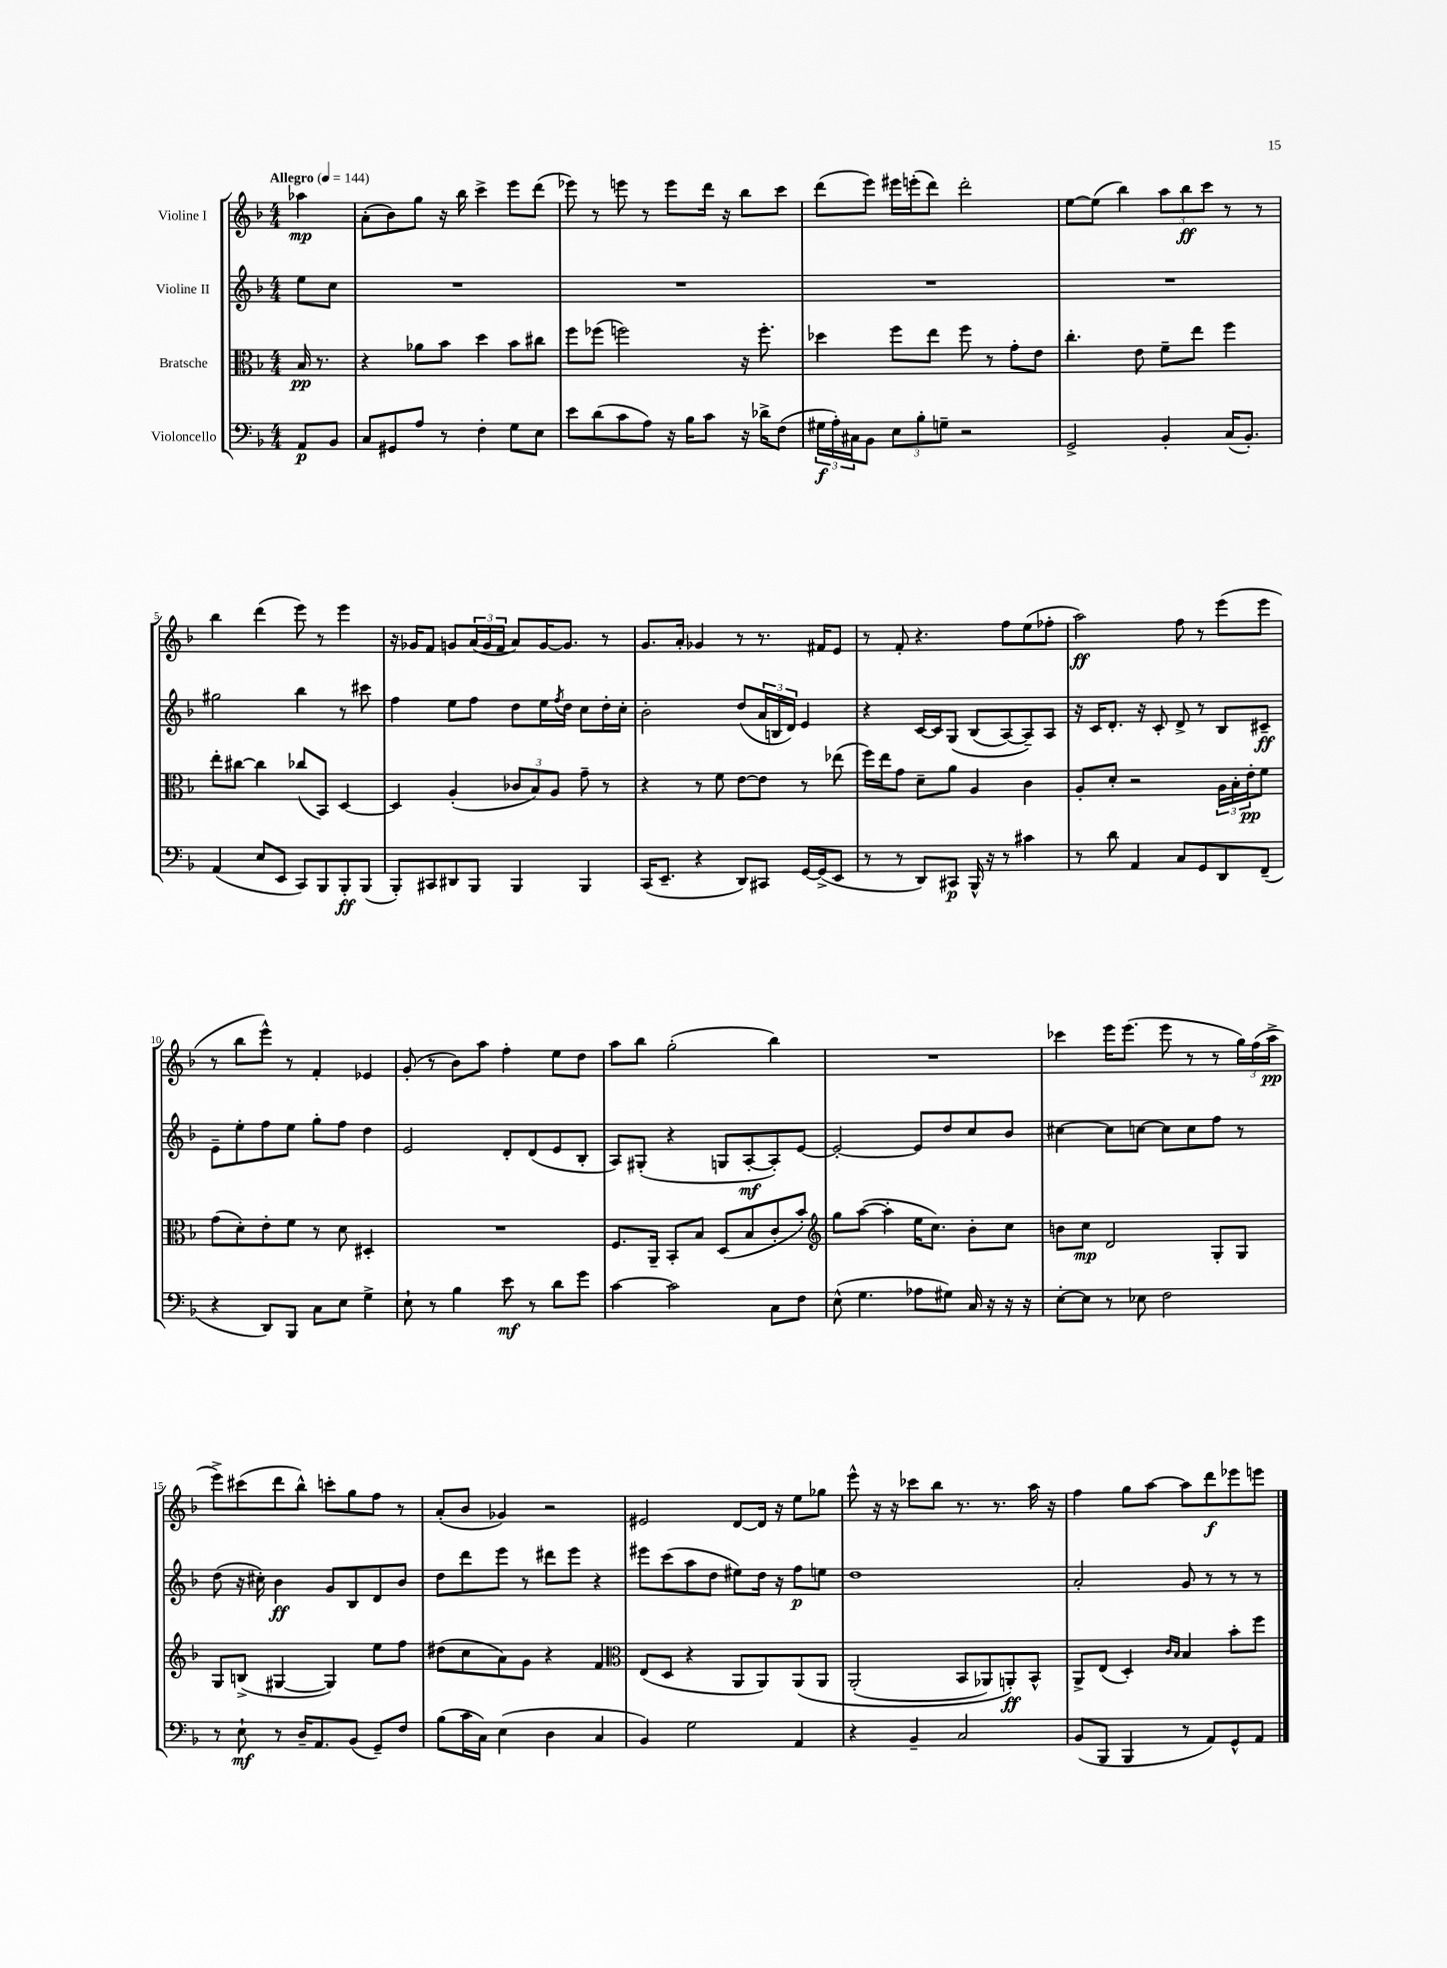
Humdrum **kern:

**kern	**dynam	**kern	**dynam	**kern	**dynam	**kern	**dynam
*part4	*part4	*part3	*part3	*part2	*part2	*part1	*part1
*staff4	*staff4	*staff3	*staff3	*staff2	*staff2	*staff1	*staff1
*I"Violoncello	*	*I"Bratsche	*	*I"Violine II	*	*I"Violine I	*
*clefF4	*	*clefC3	*	*clefG2	*	*clefG2	*
*k[b-]	*	*k[b-]	*	*k[b-]	*	*k[b-]	*
*M4/4	*	*M4/4	*	*M4/4	*	*M4/4	*
*MM144	*	*MM144	*	*MM144	*	*MM144	*
=	=	=	=	=	=	=	=
!	!	!	!	!	!	!LO:TX:a:B:t=Allegro	!
8AA/L	p	16B-/	pp	8ee\L	.	4aa-X\	mp
.	.	8.r	.	.	.	.	.
8BB-/J	.	.	.	8cc\J	.	.	.
=1	=1	=1	=1	=1	=1	=1	=1
8C/L	.	4r	.	1r	.	(8a'\L	.
8GG#X/	.	.	.	.	.	8b-\)	.
8A/J	.	8a-X\L	.	.	.	8gg\J	.
8r	.	8b-\J	.	.	.	16r	.
.	.	.	.	.	.	16bb-\	.
4F'\	.	4dd\	.	.	.	4ccc^\	.
8G\L	.	8b-\L	.	.	.	8eee\L	.
8E\J	.	8cc#X\J	.	.	.	(8ddd\J	.
=2	=2	=2	=2	=2	=2	=2	=2
8e\L	.	8ff\L	.	1r	.	8eee-X\)	.
(8d\	.	(8ff-X\J	.	.	.	8r	.
8c\	.	2ffn\)	.	.	.	8eeen\	.
8A\J)	.	.	.	.	.	8r	.
16r	.	.	.	.	.	8eee\L	.
16B-\KL	.	.	.	.	.	.	.
8c\J	.	.	.	.	.	16ddd\Jk	.
.	.	.	.	.	.	16r	.
16r	.	16r	.	.	.	8bb-\L	.
16d-X^\KL	.	8.ff'\	.	.	.	.	.
(8F\J	.	.	.	.	.	8ccc\J	.
=3	=3	=3	=3	=3	=3	=3	=3
24G#X\LL	f	4dd-X\	.	1r	.	(8ddd\L	.
24A'\)	.	.	.	.	.	.	.
24C#X\J	.	.	.	.	.	.	.
8BB-\J	.	.	.	.	.	8eee\J)	.
12E\L	.	8ff\L	.	.	.	16eee#X\LL	.
.	.	.	.	.	.	(16eeen'\J	.
12B-'\	.	.	.	.	.	.	.
.	.	8ee\J	.	.	.	8ddd\J)	.
12Gn~\J	.	.	.	.	.	.	.
2r	.	8ff\	.	.	.	2ddd'\	.
.	.	8r	.	.	.	.	.
.	.	8g'\L	.	.	.	.	.
.	.	8e\J	.	.	.	.	.
=4	=4	=4	=4	=4	=4	=4	=4
2GG^/	.	4.cc'\	.	1r	.	[8ee\L	.
.	.	.	.	.	.	(8ee\J]	.
.	.	.	.	.	.	4bb-\)	.
.	.	8e\	.	.	.	.	.
4BB-'/	.	8f~\L	.	.	.	12aa\L	.
.	.	.	.	.	.	12bb-\	ff
.	.	8ee\J	.	.	.	.	.
.	.	.	.	.	.	12ccc\J	.
(16C/KL	.	4ff\	.	.	.	8r	.
8.BB-'/J)	.	.	.	.	.	.	.
.	.	.	.	.	.	8r	.
!!LO:LB:g=z
=5	=5	=5	=5	=5	=5	=5	=5
(4AA/	.	8ee'\L	.	2gg#X\	.	4bb-\	.
.	.	[8cc#X\J	.	.	.	.	.
8E/L	.	4cc#\]	.	.	.	(4ddd\	.
8EE/J	.	.	.	.	.	.	.
8CC/L)	.	(8cc-X/L	.	4bb-\	.	8eee\)	.
8BBB-/	.	8BB-/J)	.	.	.	8r	.
8BBB-'/	ff	[4D/	.	8r	.	4eee\	.
(8BBB-/J	.	.	.	8ccc#X\	.	.	.
=6	=6	=6	=6	=6	=6	=6	=6
8BBB-'/L)	.	4D/]	.	4ff\	.	16r	.
.	.	.	.	.	.	16g-X/KL	.
8CC#X/	.	.	.	.	.	8f/J	.
8DD#X/	.	(4A'/	.	8ee\L	.	8gn/L	.
8BBB-/J	.	.	.	8ff\J	.	(24a/L	.
.	.	.	.	.	.	24g/	.
.	.	.	.	.	.	24f/JJ	.
4BBB-/	.	12c-X/L	.	8dd\L	.	8a/L)	.
.	.	12B-/)	.	.	.	.	.
.	.	.	.	16ee\L	.	[16g/K	.
.	.	12A/J	.	.	.	.	.
.	.	.	.	8qff/	.	.	.
.	.	.	.	16dd\JJ	.	8.g/J]	.
4BBB-/	.	8g~\	.	8cc\L	.	.	.
.	.	8r	.	16dd'\L	.	8r	.
.	.	.	.	16cc'\JJ	.	.	.
=7	=7	=7	=7	=7	=7	=7	=7
(16CC/KL	.	4r	.	2b-'\	.	8.g/L	.
8.EE~/J	.	.	.	.	.	.	.
.	.	.	.	.	.	16a'/Jk	.
4r	.	8r	.	.	.	4g-X/	.
.	.	8f\	.	.	.	.	.
8DD/L)	.	[8e\L	.	(8dd/L	.	8r	.
8CC#X/J	.	8e\J]	.	24a/L	.	8.r	.
.	.	.	.	24Bn/	.	.	.
.	.	.	.	24d/JJ)	.	.	.
[16GG/LL	.	8r	.	4e/	.	.	.
(16GG^/J]	.	.	.	.	.	16f#X/KL	.
8EE/J	.	(8ee-X\	.	.	.	8e/J	.
=8	=8	=8	=8	=8	=8	=8	=8
8r	.	16ff\LL)	.	4r	.	8r	.
.	.	16ee\J	.	.	.	.	.
8r	.	8g\J	.	.	.	8f'/	.
8DD/L)	.	8d~\L	.	[16c/LL	.	4.r	.
.	.	.	.	16c/J]	.	.	.
8CC#X/J	p	8a\J	.	(8G/J	.	.	.
16BBB-^^/	.	4A/	.	(8B-/L	.	.	.
16r	.	.	.	.	.	.	.
8r	.	.	.	[8A/)	.	8ff\L	.
4c#X\	.	4c\	.	8A~/])	.	(8ee\	.
.	.	.	.	8A/J	.	8ff-X'\J	.
=9	=9	=9	=9	=9	=9	=9	=9
8r	.	8A'/L	.	16r	.	2aa\)	ff
.	.	.	.	16c/KL	.	.	.
8d\	.	8d'/J	.	8.d'/J	.	.	.
4AA/	.	2r	.	.	.	.	.
.	.	.	.	16r	.	.	.
.	.	.	.	8c'/	.	.	.
8C/L	.	.	.	8d^/	.	8ff\	.
8GG/	.	.	.	8r	.	8r	.
8DD/	.	24A\LL	.	8B-/L	.	(8eee\L	.
.	.	24B-'\	.	.	.	.	.
.	.	24e'\J	pp	.	.	.	.
(8FF~/J	.	8f\J	.	8c#X~/J	ff	8eee\J	.
!!LO:LB:g=z
=10	=10	=10	=10	=10	=10	=10	=10
4r	.	(8g\L	.	8e~\L	.	8r	.
.	.	8d'\)	.	8ee'\	.	8bb-\L	.
8DD/L)	.	8e'\	.	8ff\	.	8eee^^\J)	.
8BBB-/J	.	8f\J	.	8ee\J	.	8r	.
8C\L	.	8r	.	8gg'\L	.	4f'/	.
8E\J	.	8d\	.	8ff\J	.	.	.
4G^\	.	4D#X'/	.	4dd\	.	4e-X/	.
=11	=11	=11	=11	=11	=11	=11	=11
8E`\	.	1r	.	2e/	.	(8g'/	.
8r	.	.	.	.	.	8r	.
4B-\	.	.	.	.	.	8b-\L)	.
.	.	.	.	.	.	8aa\J	.
8e\	mf	.	.	8d'/L	.	4ff'\	.
8r	.	.	.	(8d/	.	.	.
8d\L	.	.	.	8e/	.	8ee\L	.
8g\J	.	.	.	8B-'/J	.	8dd\J	.
=12	=12	=12	=12	=12	=12	=12	=12
[4c\	.	8.F/L	.	8A/L)	.	8aa\L	.
.	.	.	.	(8G#X'/J	.	8bb-\J	.
.	.	16AA~/Jk	.	.	.	.	.
2c\]	.	8BB-'/L	.	4r	.	(2gg'\	.
.	.	8B-/J	.	.	.	.	.
.	.	(8D/L	.	8Gn/L	.	.	.
.	.	8B-/	.	[8A'/	mf	.	.
8C\L	.	8c'/	.	8A'/])	.	4bb-\)	.
8F\J	.	8b-'/J)	.	[8e/J	.	.	.
=13	=13	=13	=13	=13	=13	=13	=13
*	*	*clefG2	*	*	*	*	*
(8E^^\	.	8gg\L	.	2e'/_	.	1r	.
4.G\	.	([8aa\J	.	.	.	.	.
.	.	4aa'\]	.	.	.	.	.
8A-X\L	.	16ee\KL	.	8e/L]	.	.	.
.	.	8.cc\J)	.	.	.	.	.
8G#X\J)	.	.	.	8dd/	.	.	.
16C/	.	8b-'\L	.	8cc/	.	.	.
16r	.	.	.	.	.	.	.
16r	.	8cc\J	.	8b-/J	.	.	.
16r	.	.	.	.	.	.	.
=14	=14	=14	=14	=14	=14	=14	=14
[8E'\L	.	8bn\L	.	[4cc#X\	.	4ccc-X\	.
8E\J]	.	8cc\J	mp	.	.	.	.
8r	.	2d/	.	8cc#\L]	.	16eee\KL	.
.	.	.	.	.	.	(8.eee\J	.
8E-X\	.	.	.	[8ccn\J	.	.	.
2F\	.	.	.	8cc\L]	.	8eee\	.
.	.	.	.	8cc\	.	8r	.
.	.	8G'/L	.	8ff\J	.	8r	.
.	.	8G/J	.	8r	.	24gg\LL)	.
.	.	.	.	.	.	(24ff\	.
.	.	.	.	.	.	24aa^\JJ	pp
!!LO:LB:g=z
=15	=15	=15	=15	=15	=15	=15	=15
8r	.	8G/L	.	(8dd\	.	8eee^\L)	.
8E`\	mf	(8Bn^/J	.	16r	.	(8ccc#X\	.
.	.	.	.	16cc#X'\)	.	.	.
8r	.	[4G#X/	.	4b-\	ff	8ddd\	.
16D~/KL	.	.	.	.	.	8bb-^^\J)	.
8.AA/	.	.	.	.	.	.	.
.	.	4G#/])	.	8g/L	.	8cccn'\L	.
(8BB-/J	.	.	.	8B-/	.	8gg\	.
8GG~/L)	.	8ee\L	.	8d/	.	8ff\J	.
8F/J	.	8ff\J	.	8b-/J	.	8r	.
=16	=16	=16	=16	=16	=16	=16	=16
(8B-\L	.	(8dd#X\L	.	8dd\L	.	(8a'/L	.
16c\L	.	8cc\	.	8ddd\	.	8b-/J	.
16C\JJ)	.	.	.	.	.	.	.
(4E\	.	8a\)	.	8eee\J	.	4g-X/)	.
.	.	8g\J	.	8r	.	.	.
4D\	.	4r	.	8ddd#X\L	.	2r	.
.	.	.	.	8eee\J	.	.	.
4C/	.	4f/	.	4r	.	.	.
=17	=17	=17	=17	=17	=17	=17	=17
*	*	*clefC3	*	*	*	*	*
4BB-/)	.	(8E/L	.	8eee#X\L	.	2e#X/	.
.	.	8D/J	.	(8ccc\	.	.	.
2G\	.	4r	.	8aa\	.	.	.
.	.	.	.	8dd\J	.	.	.
.	.	8AA/L	.	8ee#X\L)	.	[8d/L	.
.	.	8AA/)	.	16dd\Jk	.	16d/Jk]	.
.	.	.	.	16r	.	16r	.
4AA/	.	(8AA/	.	8ff\L	p	8ee\L	.
.	.	8AA/J	.	8een\J	.	8gg-X\J	.
=18	=18	=18	=18	=18	=18	=18	=18
4r	.	(2AA'/	.	1dd	.	8eee^^\	.
.	.	.	.	.	.	16r	.
.	.	.	.	.	.	16r	.
4BB-~/	.	.	.	.	.	8ccc-X\L	.
.	.	.	.	.	.	8bb-\J	.
2C/	.	8BB-/L	.	.	.	8.r	.
.	.	8AA-X/)	.	.	.	.	.
.	.	.	.	.	.	8.r	.
.	.	8AAn'/)	ff	.	.	.	.
.	.	8BB-^^/J	.	.	.	16aa\	.
.	.	.	.	.	.	16r	.
=19	=19	=19	=19	=19	=19	=19	=19
(8BB-/L	.	8AA^/L	.	2a'/	.	4ff\	.
8BBB-/J	.	(8E/J	.	.	.	.	.
4BBB-/	.	4D'/)	.	.	.	8gg\L	.
.	.	.	.	.	.	[8aa\J	.
.	.	16qqc/LL	.	.	.	.	.
.	.	16qqB-/JJ	.	.	.	.	.
8r	.	4B-/	.	8g/	.	8aa\L]	.
8AA/L)	.	.	.	8r	.	8ddd\	f
8GG^^/	.	8b-'\L	.	8r	.	8eee-X\	.
8AA/J	.	8ff\J	.	8r	.	8eeen\J	.
==	==	==	==	==	==	==	==
*-	*-	*-	*-	*-	*-	*-	*-
